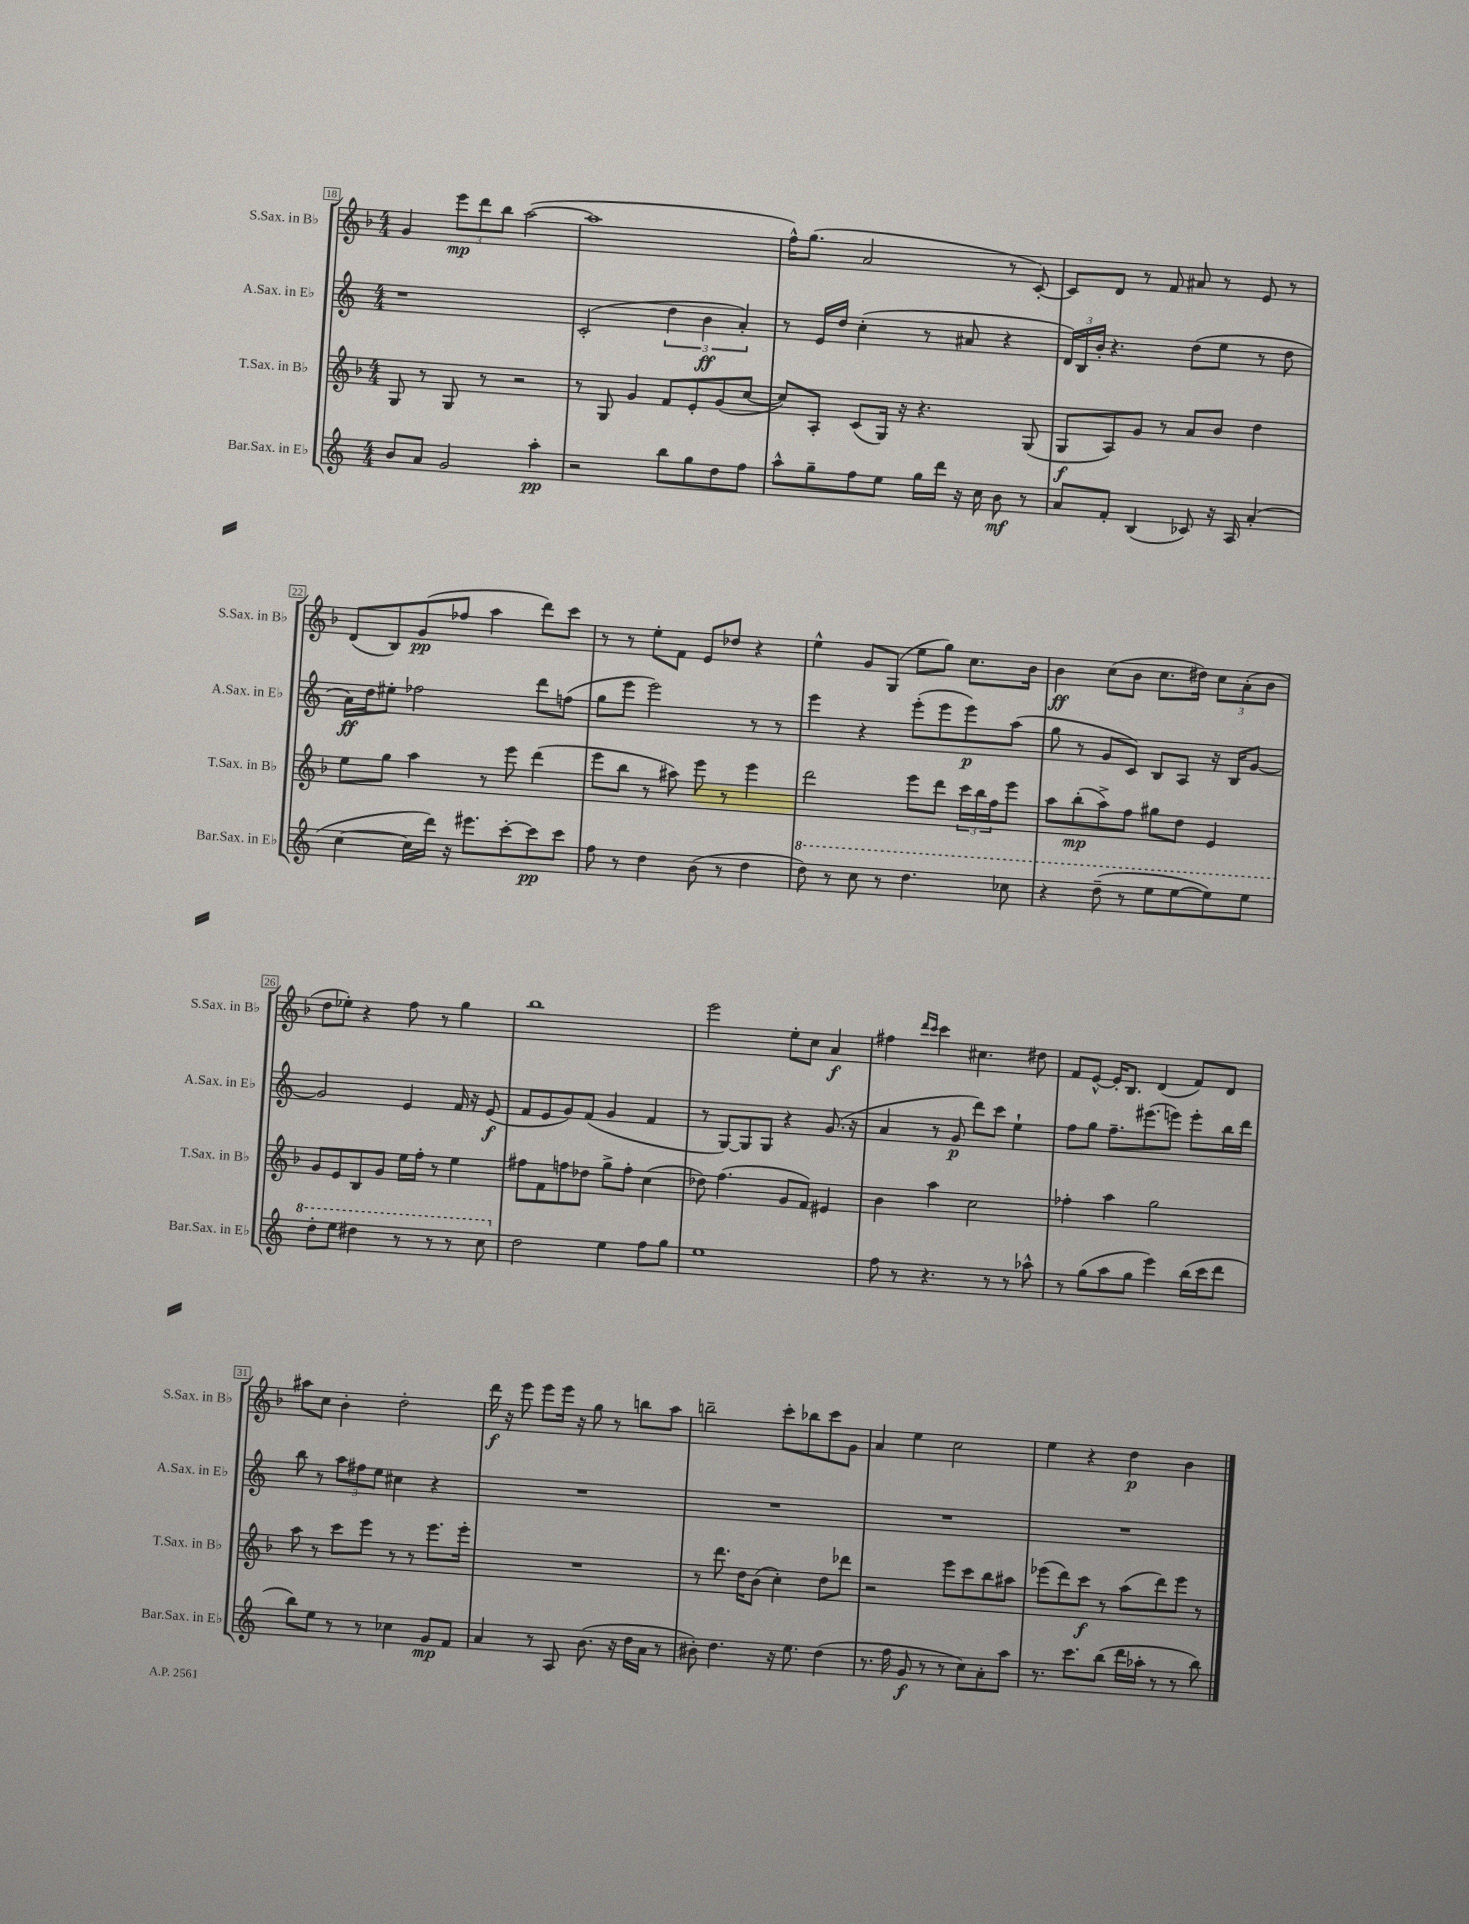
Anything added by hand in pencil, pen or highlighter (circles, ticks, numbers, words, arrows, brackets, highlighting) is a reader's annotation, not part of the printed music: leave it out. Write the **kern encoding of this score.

**kern	**kern	**kern	**kern
*staff4	*staff3	*staff2	*staff1
*clefG2	*clefG2	*clefG2	*clefG2
*k[]	*k[b-]	*k[]	*k[b-]
*M4/4	*M4/4	*M4/4	*M4/4
8b/L	8G/	1r	4g/
8a/J	8r	.	.
2g/	8G/	.	12eee\L
.	.	.	12ddd\
.	8r	.	.
.	.	.	12bb-\J
.	2r	.	([2aa\
4aa'\	.	.	.
=	=	=	=
2r	8r	(2c'/	1aa]
.	8G/	.	.
.	4g/	.	.
8bb\L	8f/L	6dd\	.
8gg\	8e'/	.	.
.	.	6b\	.
8dd\	(8g/	.	.
.	.	6a'/)	.
8ff\J	[8cc/J	.	.
=	=	=	=
8aa^^\L	8cc/]L)	8r	16ff^^\LK)
.	.	.	(8.gg\J
8gg~\	8A'/J	16e/LL	.
.	.	16dd/JJ	.
8ff\	(8c/L	(4cc'\	2a/
8ee\J	16G/Jk)	.	.
.	16r	.	.
16gg\LL	4.r	8r	.
16ddd\JJ	.	.	.
16r	.	8a#/	.
16cc\	.	.	.
8b\	.	4r	8r
8r	(8G/	.	[8c'/)
=	=	=	=
8a/L	8G/L	24d/LL)	8c/]L
.	.	24B/	.
.	.	24b'/JJ	.
8f'/J	8A/)	4.r	8d/J
(4B/	8g/J	.	8r
.	8r	.	8f/
8c-/)	8a/L	(8dd\L	8a#/
16r	8b-/J	8ee\J	8r
16A/	.	.	.
(4a'/	4dd\	8r	8e/
.	.	8dd\	8r
=	=	=	=
[4cc\	8ee\L	16a\LL)	(8d/L
.	.	16dd\J	.
.	8gg\J	8ee#'\J	8B-/)
16cc\]LL	4aa\	2ff-\	(8g/
16ddd\JJ)	.	.	.
16r	.	.	8ff-/J
8.eee#\L	.	.	.
.	8r	.	4aa\
[8ccc'\	8eee\	.	.
8ccc\]	(4ddd\	8ddd\L	8ddd\L)
8ccc\J	.	(8ff\J	8ccc\J
=	=	=	=
8ff\	8eee\L	8gg\L	8r
8r	8bb-\J	8eee\J	8r
4dd\	8r	2eee\)	8ee'\L
.	8aa#\)	.	8f\J
(8b\	8eee\	.	8e/L
8r	8r	.	8dd-/J
4dd\	4eee\	8r	4r
.	.	8r	.
=	=	=	=
8ddd\)	2ddd\	4eee\	4ee^^\
8r	.	.	.
8ccc\	.	4r	8g/L
8r	.	.	(8G/J
4.ddd\	8eee\L	(8eee'\L	8ee\L
.	8ddd\J	8eee\	8gg\J)
.	24ccc\LL	8eee\)	8.cc\L
.	24bb-\	.	.
.	24ff\J	.	.
8ccc-\	8eee\J	(8aa\J	.
.	.	.	16b-\Jk
=	=	=	=
4r	8aa\L	8gg\	4b-\
.	(8bb-'\	8r	.
(8ddd~\	8aa^\)	8g/L	(8cc\L
8r	8ff\J	8c/J)	8b-\J
8eee\L	8gg#\L	8B/L	8.cc\L
[8eee\	8dd\J	8A/J	.
.	.	.	16dd#\Jk)
8eee\])	4e/	16r	12cc\L
.	.	16B/LK	.
.	.	.	(12a'\
8eee\J	.	[8g/J	.
.	.	.	12b-\J
=	=	=	=
8ddd'\L	8g/L	2g/]	8dd\L
8eee\J	8e/	.	8ee-'\J)
4ddd#\	8B-/	.	4r
.	8g/J	.	.
8r	16ee\LL	4e/	8ff\
.	16ff'\JJ	.	.
8r	8r	.	8r
8r	4ee\	16f/	4gg\
.	.	16r	.
8ccc\	.	(8e/	.
=	=	=	=
2dd\	8ff#\L	8f/L	1bb-
.	8f\	8e/	.
.	8ff\	8g/)	.
.	8dd-\J	(8f/J	.
4ee\	8gg^\L	4g/	.
.	8ff'\J	.	.
8ff\L	(4cc\	4f/	.
8gg\J	.	.	.
=	=	=	=
1ee	8dd-\)	8r	2eee\
.	(4.ff\	[8G/L)	.
.	.	8G/]	.
.	.	8G/J	.
.	8g/L	4r	8ee'\L
.	8f/J)	.	8cc\J
.	4e#/	(8.g/	4a/
.	.	16r	.
=	=	=	=
8ff\	4b-\	4a/	4ff#\
8r	.	.	.
.	.	.	16qqddd/LL
.	.	.	16qqccc/JJ
4.r	4aa\	8r	4ccc\
.	.	8g/	.
.	2cc\	8ddd\L)	4.cc#\
8r	.	8ccc\J	.
8r	.	4ee`\	.
8aa-^^\	.	.	8dd#\
=	=	=	=
8r	4ff-'\	8ff\L	8f/L
(8gg\L	.	8gg\J	[8e^^/J
8aa\	4aa\	8.ff~\L	16e'/]LK
.	.	.	8.B-/J
8gg\J	.	.	.
.	.	(8.eee#\	.
4eee\)	2gg\	.	(4d/
.	.	8eee\J)	.
(16bb\LL	.	8eee'\L	8f/L)
16ccc\J	.	.	.
8ddd\J	.	16bb\L	8d/J
.	.	16ddd\JJ	.
=	=	=	=
8bb\L)	8aa\	8bb\	8aa#\L
8ee\J	8r	8r	8cc\J
8r	8ccc\L	12aa\L	4b-'\
.	.	12ff#\	.
8r	8eee\J	.	.
.	.	12ee\J	.
4cc-\	8r	4cc#\	2dd'\
.	8r	.	.
8g/L	8.eee\L	4r	.
8f/J	.	.	.
.	16eee'\Jk	.	.
=	=	=	=
4a/	1r	1r	16ddd\
.	.	.	16r
.	.	.	8eee\
8r	.	.	8eee\L
8A/	.	.	16eee\Jk
.	.	.	16r
(8.b\	.	.	8gg\
.	.	.	8r
16r	.	.	.
16dd\LL	.	.	8bb\L
16a\JJ	.	.	.
8r	.	.	8aa\J
=	=	=	=
8b#'\)	8r	1r	2bb~\
4.dd\	8.ddd\	.	.
.	16dd\LK	.	.
.	(8b-\J	.	.
16r	4cc'\)	.	8ccc'\L
8.ee\	.	.	.
.	.	.	8bb-\
(4dd\	8dd\L	.	8ccc\
.	8ddd-\J	.	8g\J
=	=	=	=
8.r	2r	1r	4a/
16ff\	.	.	.
8g/	.	.	4ee\
8r	.	.	.
8r	8eee\L	.	2cc\
8cc\L)	8ccc\	.	.
8a'\	8bb-\	.	.
8aa\J	8aa#\J	.	.
=	=	=	=
8.r	(8eee-\L	1r	4ee\
.	8ddd\)	.	.
8.ccc\L	.	.	.
.	8ccc\J	.	4r
(8bb\J	8r	.	.
16ddd\LL	(8aa\L	.	4dd\
16aa-'\JJ	.	.	.
8r	8ddd\)	.	.
8r	8eee-\J	.	4b-\
8bb\)	8r	.	.
==	==	==	==
*-	*-	*-	*-
